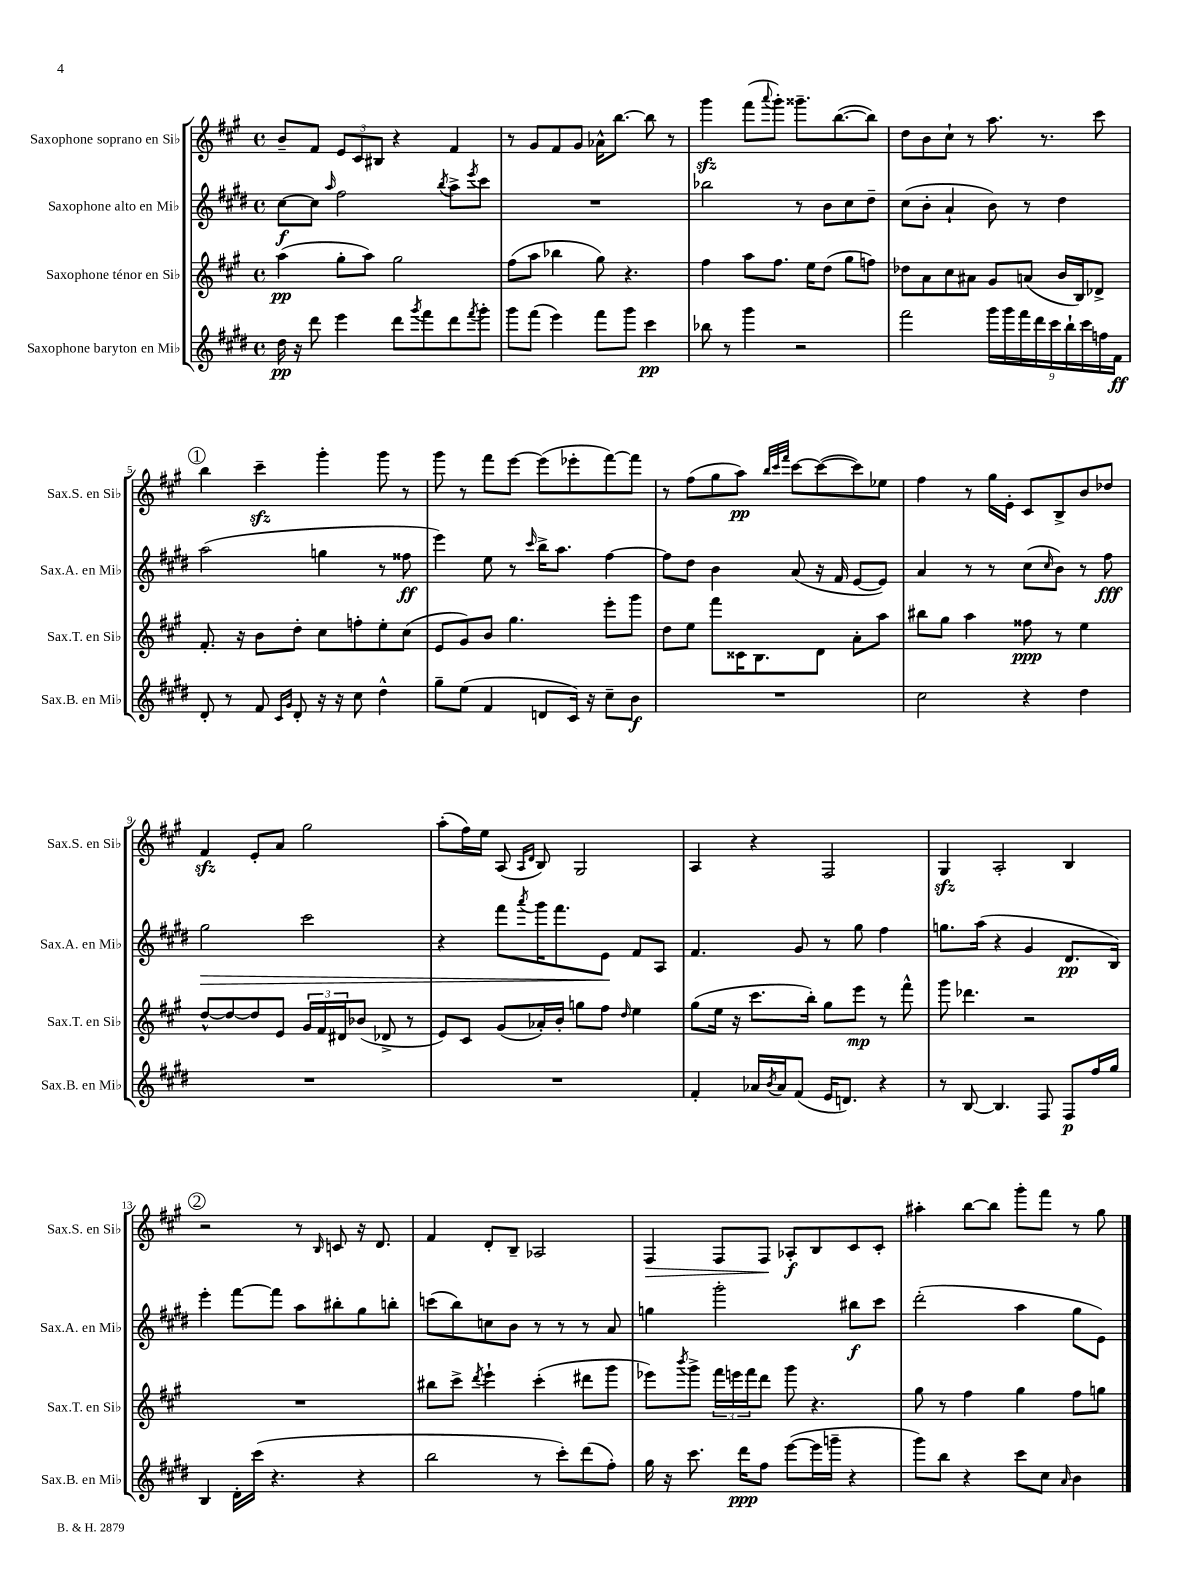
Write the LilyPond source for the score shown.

<<
\new StaffGroup <<
\new Staff = "s0" \with { instrumentName = "Saxophone soprano en Sib" shortInstrumentName = "Sax.S. en Sib" } {
    \clef treble \key a \major \defaultTimeSignature \time 4/4
    b'8-- fis'8 \tuplet 3/2 { e'8 cis'8 bis8 } r4 fis'4 |
    r8 gis'8 fis'8 gis'8 aes'16-^ b''8.~ b''8 r8 |
    gis'''4\sfz fis'''8( \appoggiatura { a'''8 } gis'''8-.) gisis'''8.-- b''8.~( b''8) |
    d''8 b'8 cis''8-! r8 a''8. r8. cis'''8 |
    \mark \markup { \circle "1" } b''4 cis'''4--\sfz gis'''4-. gis'''8 r8 |
    gis'''8 r8 fis'''8 e'''8~ e'''8( ees'''8-. fis'''8~) fis'''8 |
    r8 fis''8( gis''8 a''8\pp) \grace { b''32 cis'''32 fis'''32 } cis'''8~ cis'''8~( cis'''8) ees''8 |
    fis''4 r8 gis''16 e'16-. cis'8 b8-> b'8 des''8 |
    fis'4\sfz e'8-. a'8 gis''2 |
    a''8-.( fis''16) e''16 a8( \grace { a16 d'16 } b8) gis2 |
    a4 r4 fis2 |
    gis4\sfz a2-. b4 |
    \mark \markup { \circle "2" } r2 r8 \grace { b16 } c'8 r16 d'8. |
    fis'4 d'8-. b8-- aes2 |
    fis4\> fis8 fis8\! aes8-.\f b8 cis'8 cis'8-. |
    ais''4-. b''8~ b''8 gis'''8-. fis'''8 r8 gis''8 \bar "|." |
}
\new Staff = "s1" \with { instrumentName = "Saxophone alto en Mib" shortInstrumentName = "Sax.A. en Mib" } {
    \clef treble \key e \major \defaultTimeSignature \time 4/4
    cis''8~\f cis''8 \grace { a''16 } fis''2 \acciaccatura { b''8 } a''8-> \acciaccatura { e'''8 } cis'''8 |
    R1 |
    bes''2 r8 b'8 cis''8 dis''8-- |
    cis''8( b'8-. a'4-! b'8) r8 dis''4 |
    \mark \markup { \circle "1" } a''2( g''4 r8 fisis''8\ff |
    e'''4) e''8 r8 \grace { cis'''16 } b''16-> a''8. fis''4~ |
    fis''8 dis''8 b'4 a'8( r16 fis'16 e'8~ e'8) |
    a'4 r8 r8 cis''8( \grace { cis''16 } b'8) r8 fis''8\fff |
    gis''2\> cis'''2 |
    r4 fis'''8 \acciaccatura { a'''8 } gis'''16 fis'''8. e'8\! fis'8 a8 |
    fis'4. gis'8 r8 gis''8 fis''4 |
    g''8. a''16( r4 gis'4 dis'8.\pp b16) |
    \mark \markup { \circle "2" } e'''4-. fis'''8~ fis'''8 a''8 bis''8-. gis''8 b''8-. |
    c'''8( b''8) c''8 b'8 r8 r8 r8 a'8 |
    g''4 gis'''2-. bis''8\f cis'''8 |
    dis'''2-.( a''4 gis''8 e'8) \bar "|." |
}
\new Staff = "s2" \with { instrumentName = "Saxophone ténor en Sib" shortInstrumentName = "Sax.T. en Sib" } {
    \clef treble \key a \major \defaultTimeSignature \time 4/4
    a''4\pp( gis''8-. a''8) gis''2 |
    fis''8( a''8 bes''4 gis''8) r4. |
    fis''4 a''8 fis''8. e''16 d''8( gis''8 f''8) |
    des''8 a'8 cis''8 ais'8 gis'8 a'8( b'16 b16) des'8-> |
    \mark \markup { \circle "1" } fis'8.-. r16 b'8 d''8-. cis''8 f''8-. e''8-. cis''8( |
    e'8 gis'8) b'8 gis''4. e'''8-. gis'''8 |
    d''8 e''8 fis'''8 cisis'16 b8. d'8 a'8-. a''8 |
    bis''8 gis''8 a''4 fisis''8\ppp r8 e''4 |
    d''8~-^ d''8~ d''8 e'8 \tuplet 3/2 { gis'16 fis'16 dis'16 } bes'8( des'8-> r8 |
    e'8) cis'8 gis'8( aes'16-.) b'16-. g''8 fis''8 \grace { d''16 } e''4 |
    gis''8( e''16 r16 cis'''8. b''16-.) gis''8 e'''8\mp r8 fis'''8-^ |
    gis'''8 des'''4. r2 |
    \mark \markup { \circle "2" } R1 |
    bis''8 cis'''8-> \acciaccatura { d'''8 } e'''4-! cis'''4-.( dis'''8 gis'''8 |
    ees'''8) \acciaccatura { b'''8 } gis'''8-> \tuplet 3/2 { fis'''16 e'''16 fis'''16 } d'''8 gis'''8 r4. |
    gis''8 r8 fis''4 gis''4 fis''8 g''8 \bar "|." |
}
\new Staff = "s3" \with { instrumentName = "Saxophone baryton en Mib" shortInstrumentName = "Sax.B. en Mib" } {
    \clef treble \key e \major \defaultTimeSignature \time 4/4
    dis''16\pp r16 dis'''8 e'''4 dis'''8 \acciaccatura { gis'''8 } fis'''8 dis'''8 \acciaccatura { fis'''8 } gis'''8-. |
    gis'''8 fis'''8( e'''4) fis'''8 gis'''8 cis'''4\pp |
    bes''8 r8 gis'''4 r2 |
    fis'''2 \tuplet 9/8 { gis'''16 gis'''16 fis'''16 dis'''16 cis'''16 b''16-! cis'''16 f''16 fis'16\ff } |
    \mark \markup { \circle "1" } dis'8-. r8 fis'8 \grace { cis'16 gis'16 } dis'8-. r16 r16 cis''8 dis''4-^ |
    gis''8-- e''8( fis'4 d'8 cis'16) r16 cis''8-- b'8\f |
    R1 |
    cis''2 r4 dis''4 |
    R1 |
    R1 |
    fis'4-. aes'16 \acciaccatura { b'8 } aes'16 fis'8( e'16 d'8.) r4 |
    r8 b8~ b4. fis8 fis8\p fis''16 gis''16 |
    \mark \markup { \circle "2" } b4 dis'16-. cis'''16( r4. r4 |
    b''2 r8 cis'''8-.) dis'''8( fis''8-.) |
    gis''16 r16 cis'''8. dis'''16\ppp fis''8 e'''8~( e'''16 g'''16-- r4 |
    gis'''8) b''8 r4 cis'''8 cis''8 \grace { a'16 } b'4 \bar "|." |
}
>>
>>
